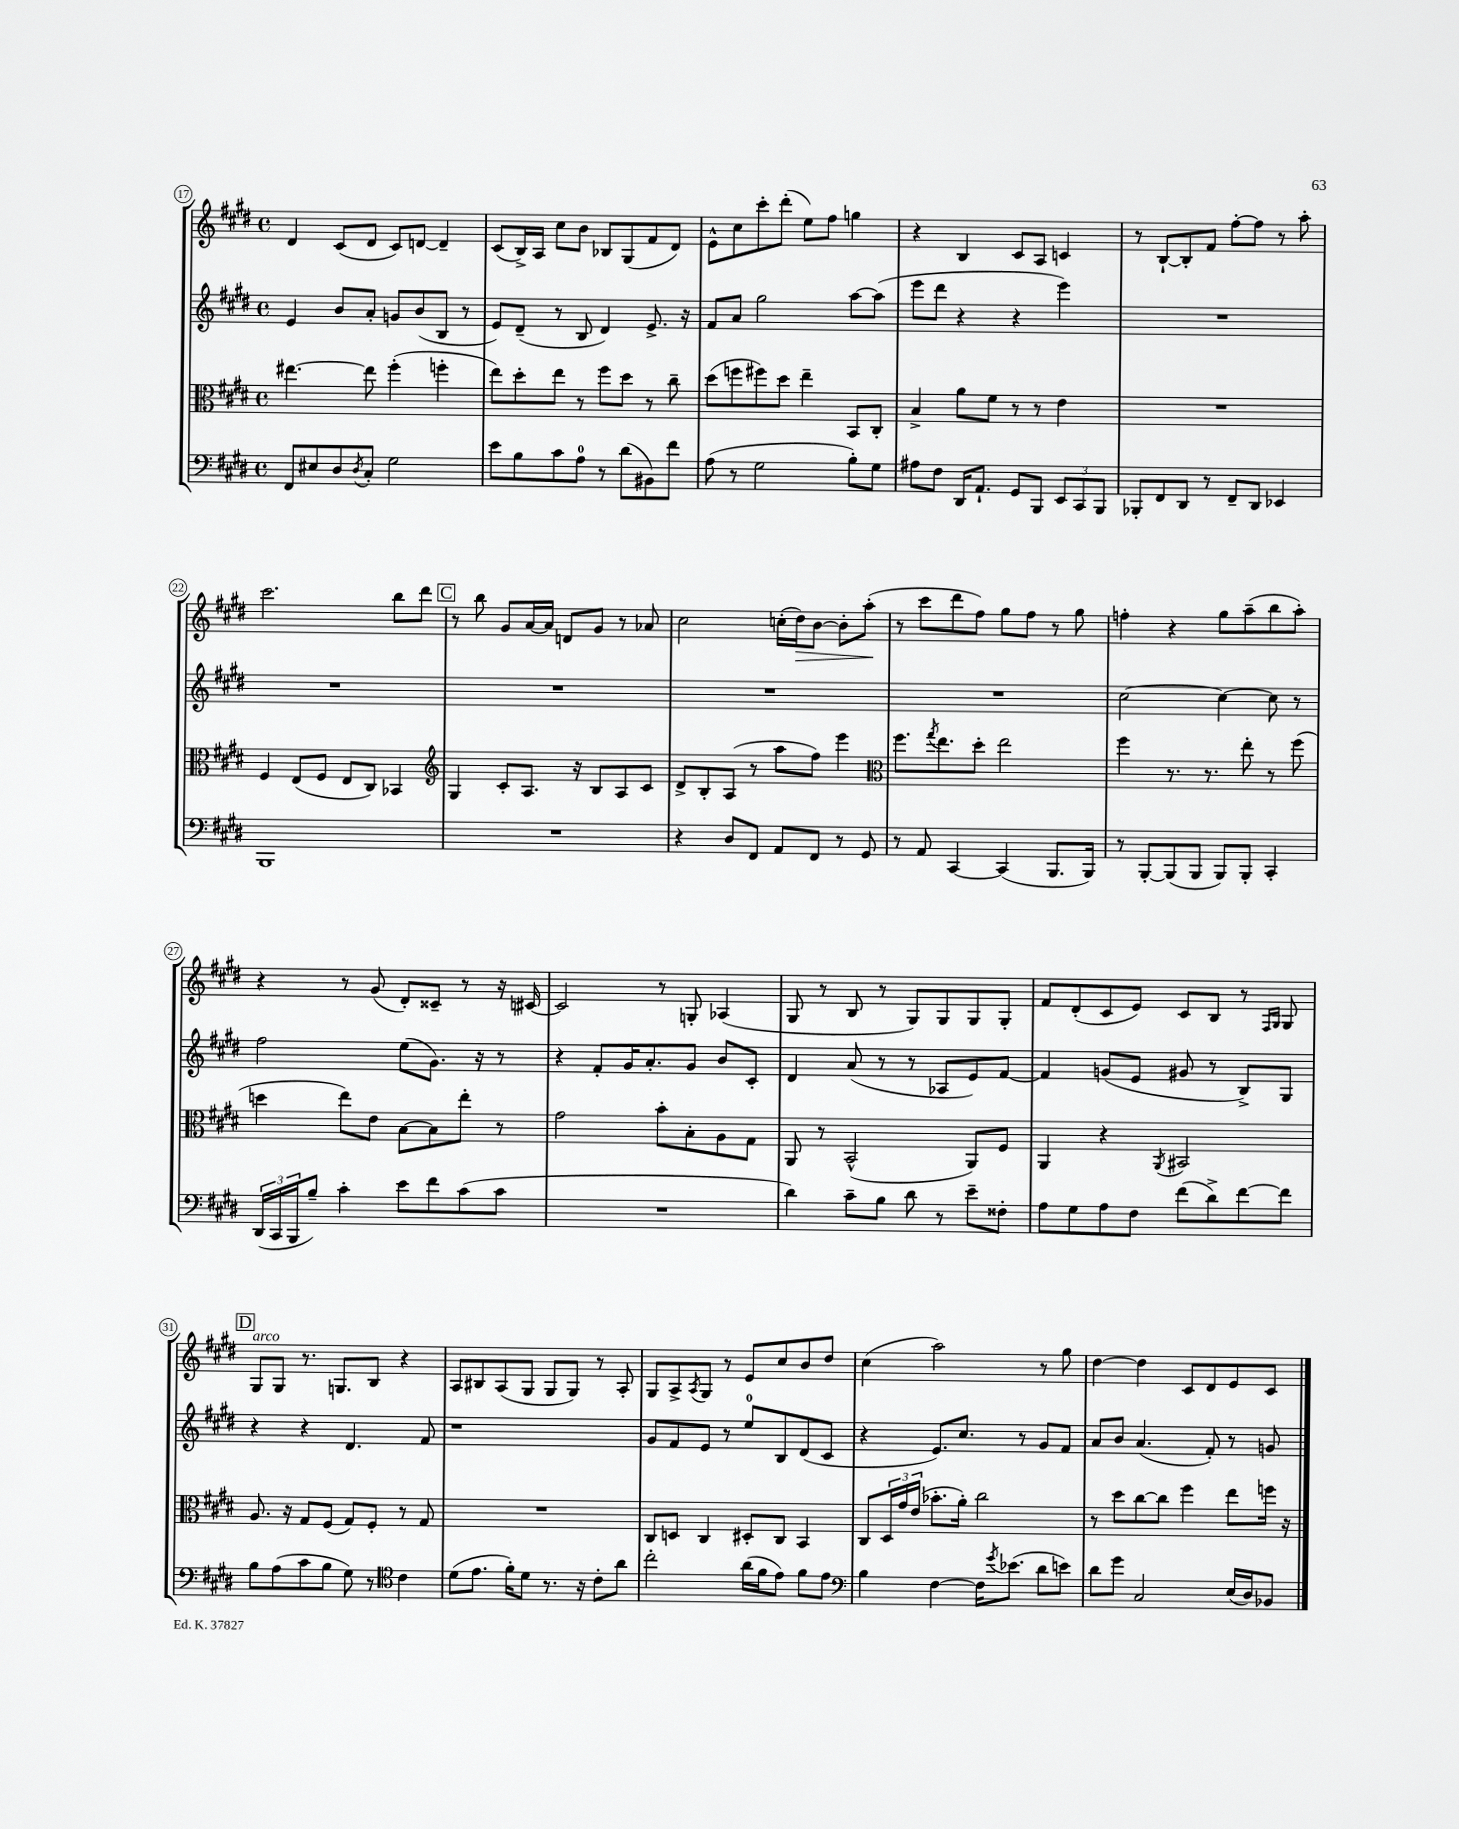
<<
\new StaffGroup <<
\new Staff = "s0" {
    \clef treble \key e \major \defaultTimeSignature \time 4/4
    dis'4 cis'8( dis'8 cis'8) d'8~ d'4-- |
    cis'8( b16->) a16 cis''8 b'8 bes8 gis8( fis'8 dis'8) |
    e'8-^ cis''8 cis'''8-. dis'''8-.( e''8) fis''8 g''4 |
    r4 b4 cis'8 a8 c'4 |
    r8 b8~-! b8-. fis'8 fis''8~-. fis''8 r8 a''8-. |
    cis'''2. b''8 dis'''8 |
    \mark \markup { \box "C" } r8 b''8 gis'8 a'16~ a'16 d'8 gis'8 r8 aes'8 |
    cis''2 c''16-.( dis''16\>) b'8~ b'8-. a''8-.\!( |
    r8 cis'''8 dis'''8 fis''8) gis''8 fis''8 r8 gis''8 |
    f''4-. r4 gis''8 a''8--( b''8 a''8-.) |
    r4 r8 gis'8( dis'8-.) cisis'8-- r8 r16 cis'16~ |
    cis'2 r8 g8-. aes4( |
    gis8 r8 b8 r8 gis8) gis8 gis8 gis8-. |
    fis'8 dis'8-.( cis'8 e'8) cis'8 b8 r8 \grace { fis16 gis16 } gis8 |
    \mark \markup { \box "D" } gis8^\markup { \italic "arco" } gis8 r8. g8. b8 r4 |
    a8 bis8 a8( gis8 gis8 gis8) r8 a8-. |
    gis8 a8-> \acciaccatura { a8 } gis8 r8 e'8 cis''8 b'8 dis''8 |
    cis''4( a''2) r8 gis''8 |
    dis''4~ dis''4 cis'8 dis'8 e'8 cis'8 \bar "|." |
}
\new Staff = "s1" {
    \clef treble \key e \major \defaultTimeSignature \time 4/4
    e'4 b'8 a'8-. g'8 b'8( b8 r8 |
    e'8) dis'8--( r8 b8 dis'4) e'8.-> r16 |
    fis'8 a'8 gis''2 a''8~ a''8( |
    e'''8 dis'''8 r4 r4 e'''4) |
    R1 |
    R1 |
    \mark \markup { \box "C" } R1 |
    R1 |
    R1 |
    cis''2~ cis''4~ cis''8 r8 |
    fis''2 e''8( gis'8.) r16 r8 |
    r4 fis'8-. gis'16 a'8.-. gis'8 b'8 cis'8-. |
    dis'4 a'8( r8 r8 aes8 e'8) fis'8~ |
    fis'4 g'8( e'8 gis'8 r8 b8->) gis8 |
    \mark \markup { \box "D" } r4 r4 dis'4. fis'8 |
    r1 |
    gis'8 fis'8 e'8 r8 e''8-0 b8 dis'8( cis'8 |
    r4 e'8.) cis''8. r8 gis'8 fis'8 |
    a'8 b'8 a'4.( fis'8-.) r8 g'8 \bar "|." |
}
\new Staff = "s2" {
    \clef alto \key e \major \defaultTimeSignature \time 4/4
    eis''4.~ eis''8 fis''4-.( f''4-. |
    e''8) dis''8-. e''8 r8 fis''8 dis''8 r8 cis''8-- |
    dis''8( f''8 fis''8) dis''8 e''4-- b,8 cis8-. |
    b4-> a'8 fis'8 r8 r8 e'4 |
    R1 |
    fis4 e8( fis8 e8 cis8) bes,4 |
    \mark \markup { \box "C" } \clef treble gis4 cis'8-. a8. r16 b8 a8 cis'8 |
    dis'8-> b8-. a8( r8 a''8 fis''8) e'''4 |
    \clef alto fis''8. \acciaccatura { gis''8 } e''8. dis''8-. e''2 |
    fis''4 r8. r8. e''8-. r8 fis''8( |
    d''4 e''8) e'8 b8~ b8 e''8-. r8 |
    gis'2 b'8-. b8-. a8 gis8 |
    a,8 r8 b,2-^( a,8) fis8 |
    a,4 r4 \acciaccatura { a,8 } bis,2 |
    \mark \markup { \box "D" } a8. r16 gis8 fis8( gis8) fis8-. r8 gis8 |
    R1 |
    cis8 d8 cis4 dis8-. cis8 b,4 |
    cis8 \tuplet 3/2 { dis16 gis'16 e'16( } bes'8.-. a'16-.) cis''2 |
    r8 dis''8 cis''8~ cis''8 fis''4 e''8 f''16 r16 \bar "|." |
}
\new Staff = "s3" {
    \clef bass \key e \major \defaultTimeSignature \time 4/4
    fis,8 eis8 dis8 \acciaccatura { dis8 } cis8-. gis2 |
    e'8 b8 cis'8 a8-0 r8 dis'8( bis,8) fis'8 |
    a8( r8 gis2 b8-.) gis8 |
    ais8 fis8 dis,16 a,8.-! gis,8 b,,8 \tuplet 3/2 { e,8 cis,8 b,,8 } |
    bes,,8-. fis,8 dis,8 r8 fis,8-- dis,8 ees,4 |
    b,,1 |
    \mark \markup { \box "C" } R1 |
    r4 dis8 fis,8 a,8 fis,8 r8 gis,8 |
    r8 a,8 cis,4~ cis,4( b,,8. b,,16) |
    r8 b,,8~-. b,,8( b,,8 b,,8) b,,8-. cis,4-. |
    \tuplet 3/2 { dis,16( cis,16 b,,16 } b8--) cis'4-. e'8 fis'8 cis'8( cis'8 |
    R1 |
    dis'4) cis'8-- b8 dis'8 r8 e'8-- fisis8-. |
    a8 gis8 a8 fis8 fis'8( dis'8->) fis'8~ fis'8 |
    \mark \markup { \box "D" } b8 a8( cis'8 b8 gis8) r8 \clef tenor cis'4 |
    dis'8( e'8. fis'16-.) dis'8 r8. r16 cis'8-. a'8 |
    cis''2-. a'16( fis'16 e'8) fis'8 e'8 |
    \clef bass b4 fis4~ fis16 \acciaccatura { gis'8 } ees'8.( dis'8 e'8) |
    dis'8 gis'8 cis2 e16( dis16) bes,8 \bar "|." |
}
>>
>>
\layout { \context { \Score currentBarNumber = #17 \override BarNumber.stencil = #(make-stencil-circler 0.1 0.3 ly:text-interface::print) } }
